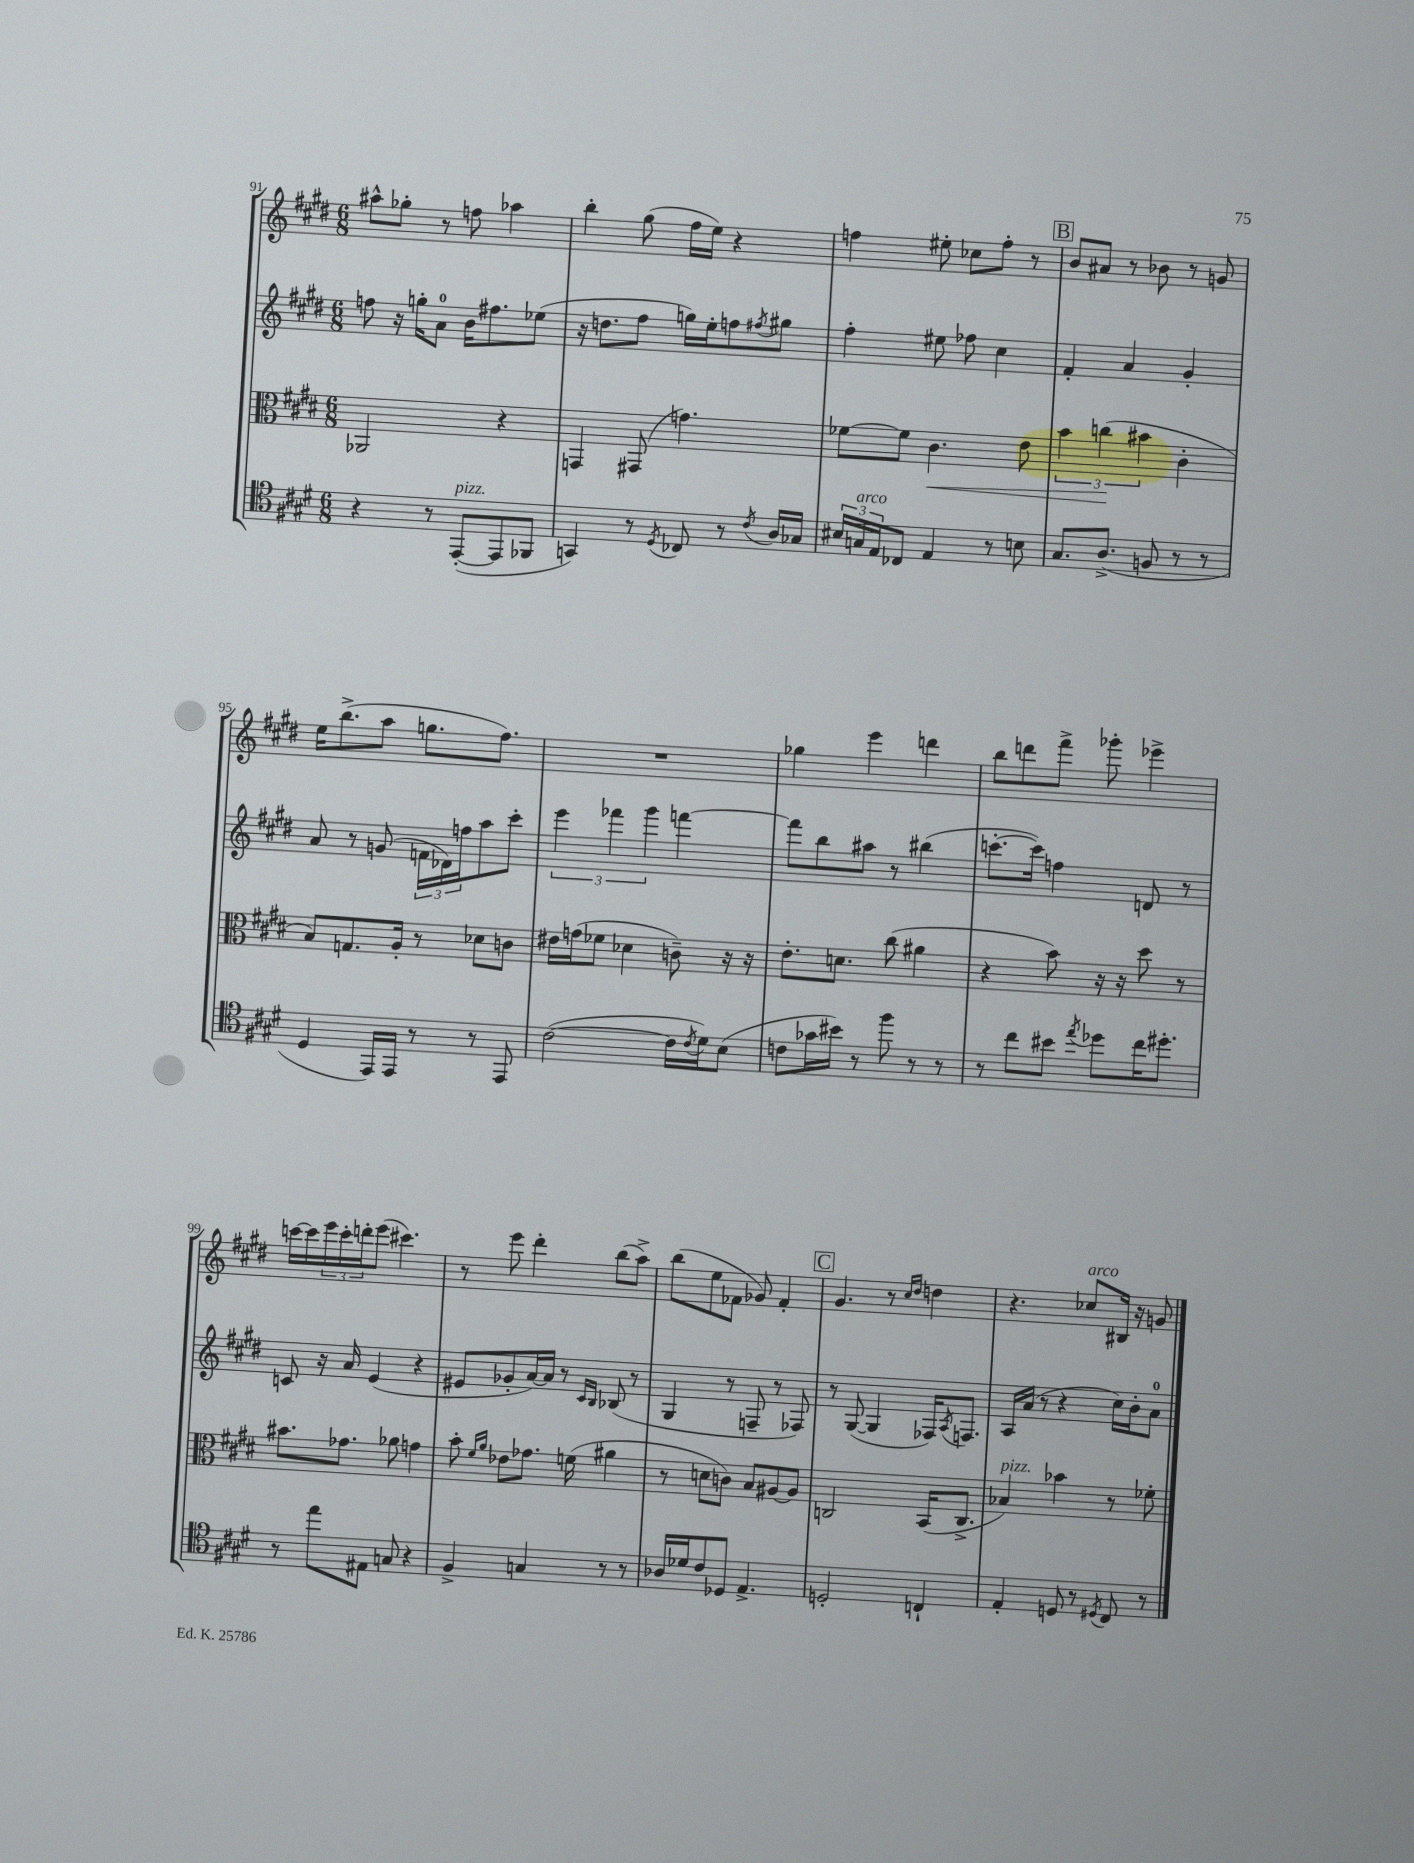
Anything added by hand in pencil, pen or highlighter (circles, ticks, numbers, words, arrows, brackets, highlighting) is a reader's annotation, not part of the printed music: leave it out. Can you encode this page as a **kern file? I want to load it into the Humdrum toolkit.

**kern	**kern	**kern	**kern
*staff4	*staff3	*staff2	*staff1
*clefC4	*clefC3	*clefG2	*clefG2
*k[f#c#g#d#]	*k[f#c#g#d#]	*k[f#c#g#d#]	*k[f#c#g#d#]
*M6/8	*M6/8	*M6/8	*M6/8
4r	2AA-/	8ff\	8aa#^^\L
.	.	16r	8gg-'\J
.	.	16gg'\LK	.
8r	.	8a\J	8r
([8EE'/L	.	16b\LK	8ff\
.	.	8.ff#\	.
8EE/]	4r	.	4aa-\
8FF-/J	.	(8ee-\J	.
=	=	=	=
4GG/)	4GG/	16r	4bb'\
.	.	8.dd\L	.
8r	(8GG#/	8ff#\J	(8gg#\
8qD#/	.	.	.
8C-/	4.g\)	16gg\LL)	16ff#\LL
.	.	16ee'\J	16ee\JJ)
8r	.	8ff\	4r
8qc#/	.	8qff#/	.
16A/LL	.	8gg#\J	.
16G-/JJ	.	.	.
=	=	=	=
24B#/LL	[8f-\L	4ff#'\	4ff\
24G/	.	.	.
24E/J	.	.	.
8C-/J	8f-\]J	.	.
4E/	4.c#\	8ee#\	8ee#'\
.	.	8ff-\	8cc-\L
8r	.	4cc#\	8ff'\J
8B\	8e\	.	8r
=	=	=	=
8.G#/L	6b\	4f#'/	8b/L
.	.	.	8a#/J
.	(6cc\	.	.
(8.A^/J	.	.	.
.	.	4a/	8r
.	6b#\	.	.
8F/	.	.	8b-\
8r	4c#'\	4g#'/	8r
8r	.	.	8g/
=	=	=	=
4D#/	8B/L)	8a/	16ee\LK
.	.	.	(8.bb^\
.	8.G/	8r	.
16EE/LL)	.	(8g/	8aa\J
16EE/JJ	16A'/Jk	.	.
8r	8r	24f\LL	8.gg\L
.	.	24d-\)	.
.	.	24ff\J	.
8r	8d-\L	8aa\	.
.	.	.	8.ff#\J)
8EE/	8c\J	8ccc#'\J	.
=	=	=	=
([2c#\	16e#\LL	6eee\	2.r
.	(16g\J	.	.
.	8f-\J	.	.
.	.	6fff-\	.
.	4d-\	.	.
.	.	6ggg#\	.
16c#\]LL	8c~\)	[4fff\	.
8qc#/	.	.	.
16d#\J)	.	.	.
(8B\J	16r	.	.
.	16r	.	.
=	=	=	=
8c\L	8.e'\L	8fff\]L	4gg-\
16g-\L	.	8bb\	.
16b#\JJ)	8.d\J	.	.
8r	.	8aa#\J	4eee\
8ff#\	(8cc#\	8r	.
8r	4a#\	(4bb#\	4ddd\
8r	.	.	.
=	=	=	=
8r	4r	[8.ccc'\L	8bb\L
8cc#\L	.	.	8ddd\
.	.	16ccc\]Jk)	.
8b#\J	8b\)	4ff\	8fff#^\J
8qee/	.	.	.
8dd-\L	16r	.	8ggg-'\
.	16r	.	.
16cc#\K	8dd#\	8d/	4eee-^\
8.dd#'\J	.	.	.
.	8r	8r	.
=	=	=	=
8r	8.b#\L	8c/	[16ccc\LL
.	.	.	16ccc\]
8ee\L	.	16r	24eee\
.	.	.	24ccc'\
.	8.g-\J	16a/	.
.	.	.	24ddd'\J
8E#\J	.	(4e/	(8eee\J
8G/	8a-\	.	4.ccc#\)
4r	4g\	4r	.
=	=	=	=
4F#^/	8b'\	8e#/L	8r
.	16qqf#/LL	.	.
.	16qqa/JJ	.	.
.	8e-\L	8g-'/	8eee\
4G/	8.g-\J	[16a/L)	4ddd#'\
.	.	16a/]JJ	.
.	.	8r	.
.	(16f\	.	.
.	.	16qqc#/LL	.
.	.	16qqB/JJ	.
8r	4a#\	(8B-/	(8bb\L
8r	.	8r	8aa^\J)
=	=	=	=
16A-/LL	8r	4G#/	(8bb\L
16d-/J	.	.	.
8c#/	8d\L	.	8ee\
8D-/J	8c\J)	8r	8f-\J
4.E^/	8B/L	8F~/	8g-/)
.	[8A#/	8r	4f-'/
.	8A#/]J	8F-/)	.
=	=	=	=
2D'/	2C/	8r	4.g#/
.	.	([8G#/	.
.	.	4G#/]	.
.	.	.	8r
.	.	.	16qqcc#/LL
.	.	.	16qqdd#/JJ
4C`/	(16BB/LK	16F-/LK)	4dd\
.	.	8qA/	.
.	8.C^/J	8.F/J	.
=	=	=	=
4E'/	4B-/)	16A/LL	4.r
.	.	(16a/JJ	.
.	.	8r	.
8D/	4b-\	4r	.
8r	.	.	8cc-/L
8qD#/	.	.	.
8C#/	8r	16cc#\LL)	16B#/Jk
.	.	16b'\J	16r
8r	8f-'\	8a\J	8g/
==	==	==	==
*-	*-	*-	*-
